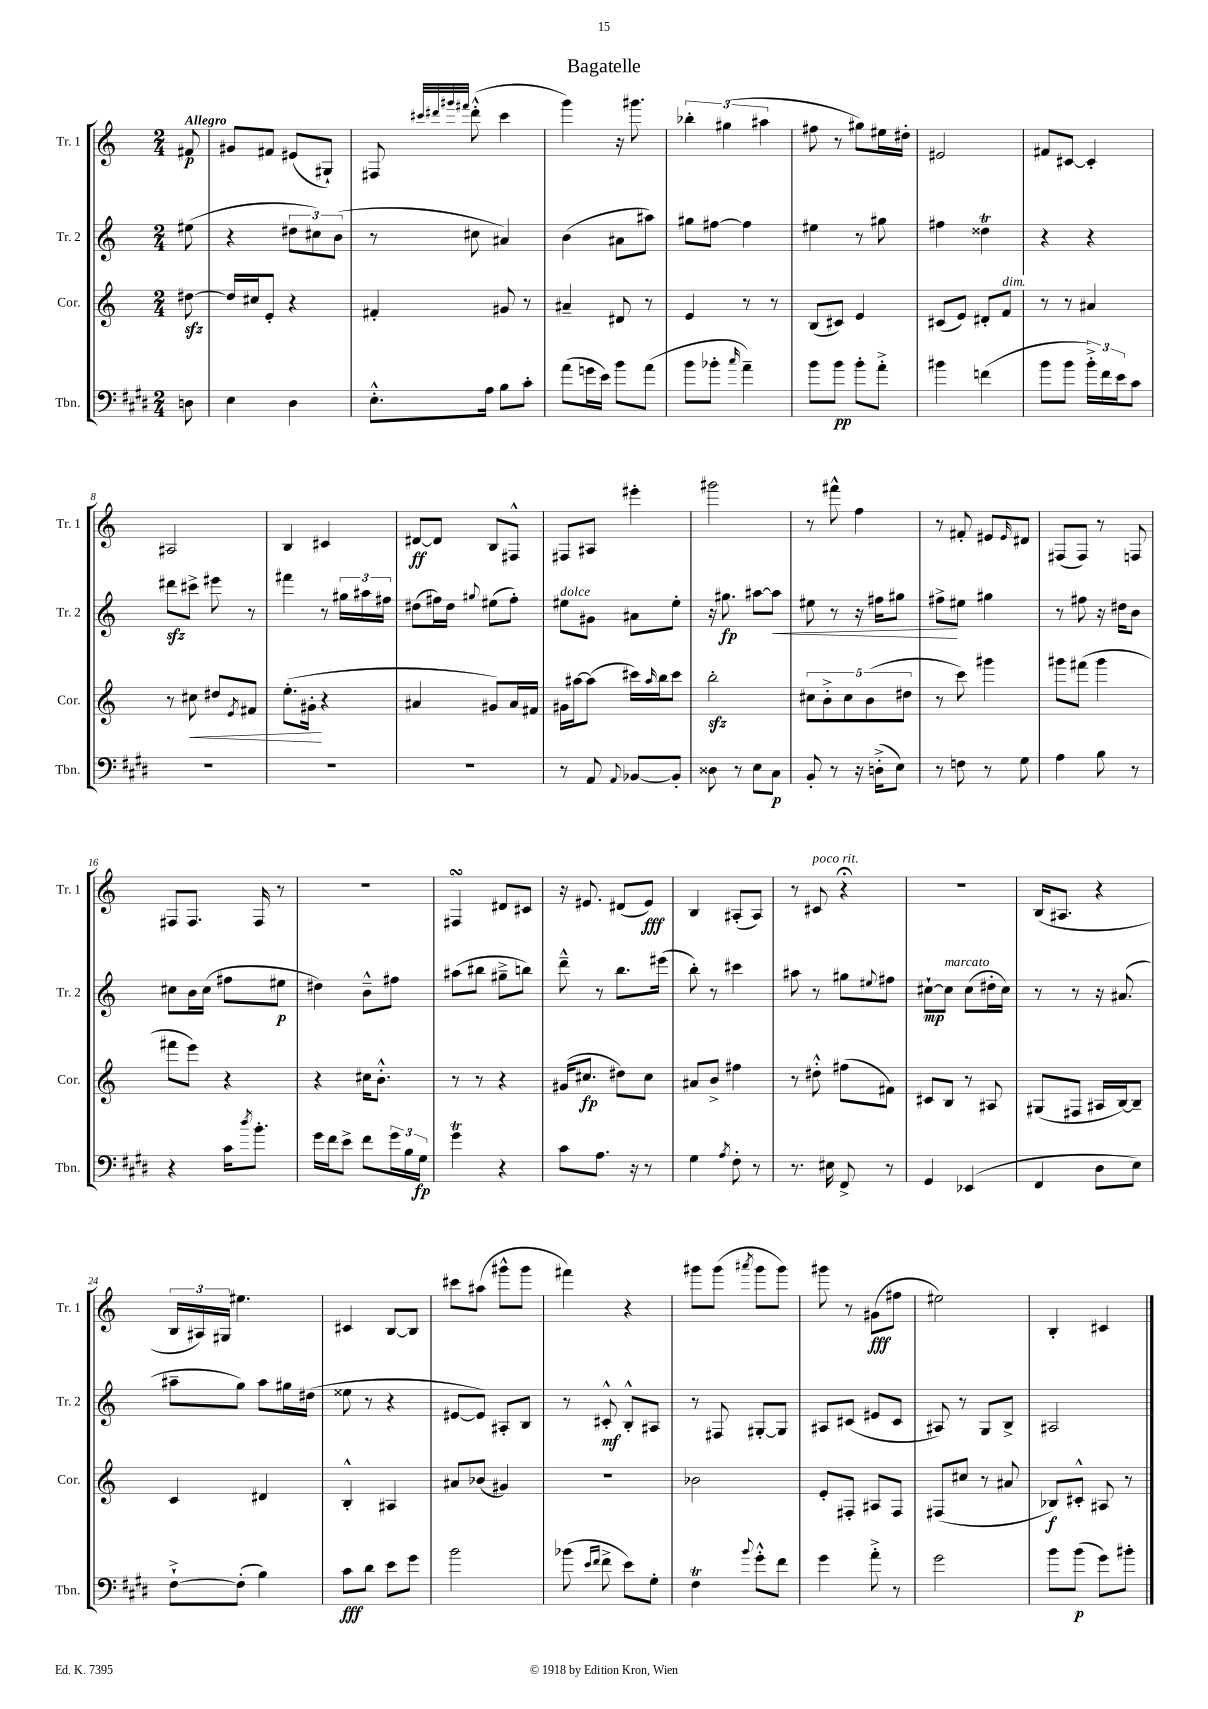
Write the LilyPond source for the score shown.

\header { title = "Bagatelle" }
<<
\new StaffGroup <<
\new Staff = "s0" \with { instrumentName = "Tr. 1" shortInstrumentName = "Tr. 1" } {
    \clef treble \key c \major \numericTimeSignature \time 2/4 \partial 8 \tempo "Allegro"
    fis'8\p |
    gis'8 fis'8 eis'8( gis8-!) |
    fis8 \grace { cis'''32 dis'''32 gis'''32 fis'''32 } dis'''8-.-^( cis'''4 |
    g'''4) r16 gis'''8. |
    \tuplet 3/2 { bes''4-. gis''4( ais''4 } |
    fis''8 r8 gis''8) eis''16 dis''16-. |
    eis'2 |
    fis'8 cis'8~ cis'4-. |
    ais2 |
    b4 cis'4 |
    dis'8~\ff dis'8 b8 fis8-^ |
    fis8 ais8 eis'''4-. |
    gis'''2 |
    r8 fis'''8-^ f''4 |
    r8 fis'8-. eis'8 \grace { eis'16 } dis'8 |
    fis8( fis8) r8 f8 |
    fis8 fis8. fis16 r8 |
    R2 |
    fis4\turn dis'8 cis'8 |
    r16 eis'8. dis'8( eis'8\fff) |
    b4 ais8-.( ais8) |
    r8 cis'8^\markup { \italic "poco rit." } r4\fermata |
    r2 |
    b16( ais8. r4 |
    \tuplet 3/2 { b16 ais16) gis16 } eis''4. |
    cis'4 b8~ b8 |
    cis'''8 ais''8( gis'''8-^ gis'''8 |
    fis'''4) r4 |
    gis'''8 gis'''8( \acciaccatura { ais'''8 } gis'''8 gis'''8) |
    gis'''8 r8 gis'8\fff( fis''8 |
    eis''2) |
    b4-. cis'4 \bar "|." |
}
\new Staff = "s1" \with { instrumentName = "Tr. 2" shortInstrumentName = "Tr. 2" } {
    \clef treble \key c \major \numericTimeSignature \time 2/4 \partial 8
    eis''8( |
    r4 \tuplet 3/2 { dis''8 cis''8) b'8( } |
    r8 cis''8 ais'4) |
    b'4( ais'8 ais''8) |
    gis''8 fis''8~ fis''4 |
    eis''4 r8 gis''8 |
    fis''4 disis''4\trill |
    r4 r4 |
    dis'''8\sfz cis'''8-> eis'''8 r8 |
    fis'''4 r8 \tuplet 3/2 { gis''16 ais''16 fis''16 } |
    dis''8( fis''16) dis''16 \appoggiatura { gis''8 } eis''8( fis''8-.) |
    eis''8^\markup { \italic "dolce" } gis'8 ais'8 eis''8-. |
    r16 gis''8.\fp ais''8~ ais''8\< |
    eis''8 r8 r16 fis''16 gis''8 |
    fis''8->\! eis''8 gis''4 |
    r8 fis''8 r16 dis''16 b'8 |
    cis''8 b'16 cis''16( fis''8 eis''8\p |
    dis''4) b'8---^ fis''8 |
    ais''8( bis''8 gis''8---> b''8) |
    d'''8---^ r8 b''8. eis'''16( |
    b''8-.) r8 cis'''4 |
    ais''8 r8 gis''8 \appoggiatura { eis''8 } fis''8 |
    cis''8~-!\mp cis''8^\markup { \italic "marcato" } cis''8( dis''16-. cis''16) |
    r8 r8 r16 ais'8.( |
    ais''8-- g''8) ais''8 gis''16 dis''16( |
    eisis''8 r8 r4 |
    eis'8~ eis'8) ais8-. b8 |
    r8 cis'8-.-^\mf b8-.-^ ais8 |
    r8 fis8 gis8~-. gis8 |
    ais8 cis'8( eis'8 cis'8 |
    ais8) r8 g8 b8-> |
    ais2 \bar "|." |
}
\new Staff = "s2" \with { instrumentName = "Cor." shortInstrumentName = "Cor." } {
    \clef treble \key c \major \numericTimeSignature \time 2/4 \partial 8
    dis''8~\sfz |
    dis''16 cis''16 e'8-. r4 |
    fis'4-. gis'8 r8 |
    ais'4-- dis'8 r8 |
    e'4 r8 r8 |
    b8( cis'8) e'4 |
    cis'8( e'8) dis'8-. f'8^\markup { \italic "dim." } |
    r8 r8 ais'4 |
    r8 cis''8\< dis''8 \acciaccatura { e'8 } fis'8 |
    e''8.-.( gis'16-.\! r4 |
    ais'4 gis'8) ais'16 fis'16 |
    gis'16 ais''16~ ais''8( cis'''16) \grace { ais''16 } b''16 cis'''8 |
    b''2-.\sfz |
    \tuplet 5/4 { cis''8 b'8-.-> cis''8 b'8( dis''8 } |
    r8 c'''8) gis'''4 |
    gis'''8 fis'''8( gis'''4 |
    fis'''8 e'''8) r4 |
    r4 cis''16 b'8.-.-^ |
    r8 r8 r4 |
    gis'16( cis''8.\fp dis''8) cis''8 |
    ais'8 b'8-> fis''4 |
    r8 dis''8-.-^ fis''8( fis'8) |
    cis'8 b8 r8 ais8 |
    gis8( fis8 ais16 b16~) b8-- |
    c'4 dis'4 |
    b4-.-^ ais4 |
    ais'8 bes'8( gis'4) |
    R2 |
    bes'2 |
    e'8-. fis8-. ais8 fis8 |
    fis8( cis''8 r8 ais'8 |
    bes8\f) cis'8-.-^ ais8 r8 \bar "|." |
}
\new Staff = "s3" \with { instrumentName = "Tbn." shortInstrumentName = "Tbn." } {
    \clef bass \key e \major \numericTimeSignature \time 2/4 \partial 8
    d8 |
    e4 dis4 |
    e8.-.-^ a16 b8 cis'8-. |
    a'8( g'16 e'16) b'8 a'8( |
    b'8 bes'8-. \grace { cis''16 } a'4--) |
    b'8 b'8\pp b'8-. a'8-.-> |
    bis'4 f'4( |
    b'8 b'8 \tuplet 3/2 { b'16-.->) fis'16 e'16 } cis'8 |
    R2 |
    R2 |
    R2 |
    r8 a,8 \appoggiatura { a,8 } bes,8~ bes,8-. |
    disis8 r8 e8 cis8\p |
    b,8-. r8 r16 d16-.->( e8) |
    r8 f8 r8 gis8 |
    a4 b8 r8 |
    r4 cis'16 \acciaccatura { dis''8 } b'8.-. |
    gis'16 fis'16 e'8-> fis'8 \tuplet 3/2 { gis'16 b16 gis16\fp } |
    gis'4\trill r4 |
    cis'8 a8. r16 r8 |
    gis4 \acciaccatura { a8 } fis8-. r8 |
    r8. eis16 fis,8-> r8 |
    gis,4 ees,4( |
    fis,4 dis8 e8) |
    fis8~-!-> fis8-.( b4) |
    cis'8\fff dis'8 e'8 gis'8 |
    b'2 |
    bes'8( \grace { e'16 fis'16 } fis'8-> e'8) gis8-. |
    fis4\trill \appoggiatura { b'8 } gis'8-.-^ fis'8 |
    gis'4 a'8-.-> r8 |
    gis'2 |
    b'8 b'8\p( gis'8) bis'8-. \bar "|." |
}
>>
>>
